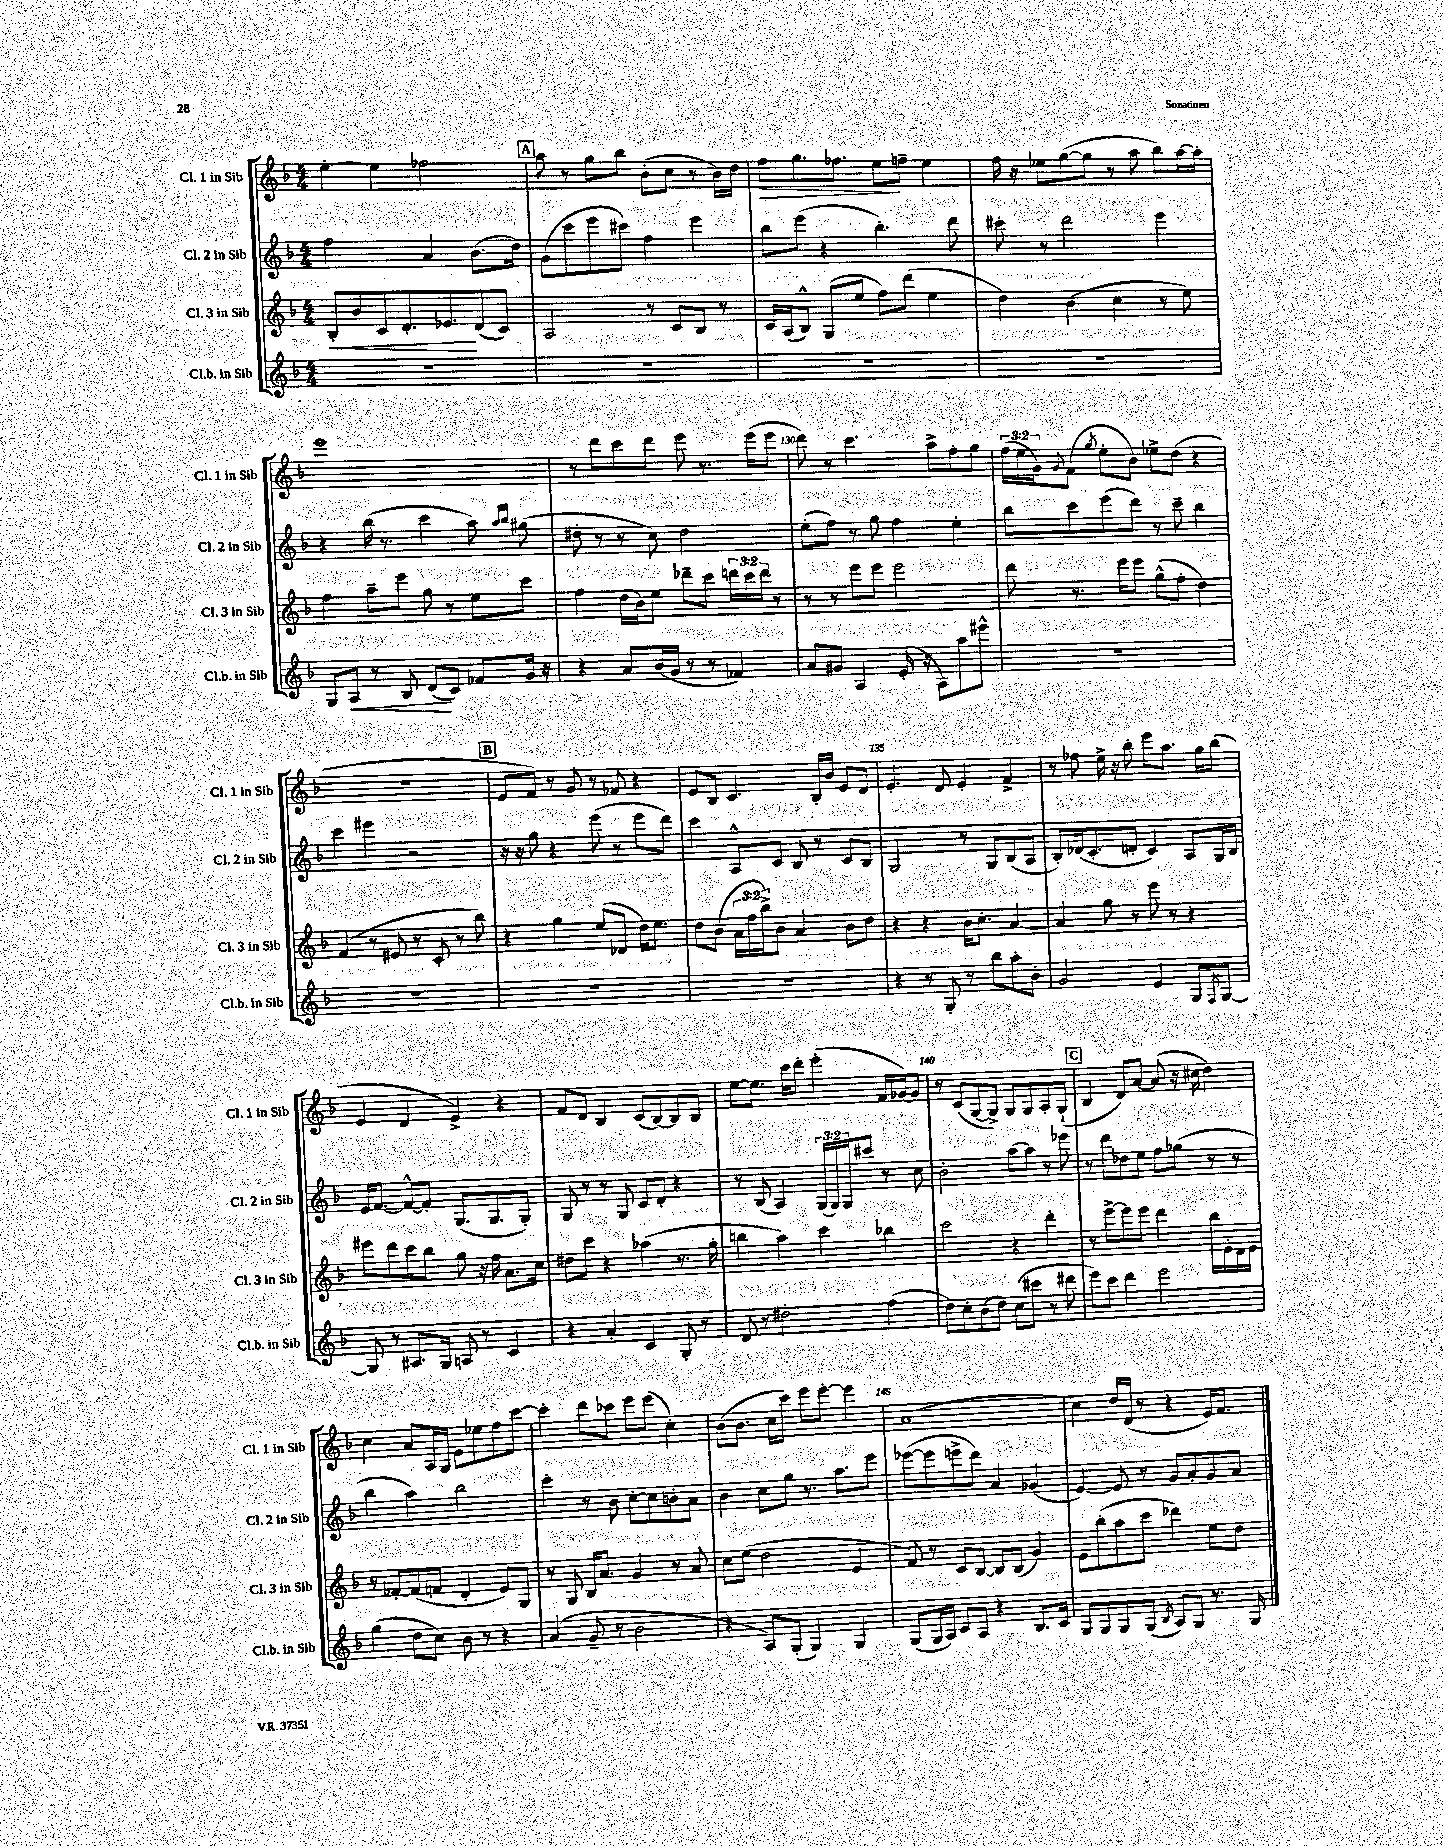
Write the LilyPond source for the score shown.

<<
\new StaffGroup <<
\new Staff = "s0" \with { instrumentName = "Cl. 1 in Sib" shortInstrumentName = "Cl. 1 in Sib" } {
    \clef treble \key f \major \numericTimeSignature \time 4/4 \override Staff.TupletNumber.text = #tuplet-number::calc-fraction-text
    e''4~-. e''4 fes''2 |
    \mark \markup { \box "A" } a''8 r8 g''8 bes''8 bes'8-.( c''8 r8 bes'16) d''16 |
    f''8\> g''8. fes''8. e''8\! f''8-- e''4 |
    f''16 r16 ees''8 g''8~( g''8 r8 a''8 bes''8) a''16~ a''16-. |
    e'''1 |
    r8 d'''8 c'''8 d'''8 e'''8 r8. e'''16( e'''8 |
    d'''8) r8 c'''4. a''8-> f''8-. g''8 |
    \tuplet 3/2 { f''16( e''16 g'16) } \appoggiatura { g'8 } f'8( \acciaccatura { g''8 } e''8-. bes'8) ees''8-> d''8( r4 |
    R1 |
    \mark \markup { \box "B" } e'8 f'8) r8 g'8 r8 fes'8 r4 |
    e'8 bes8 c'4. bes16-. bes'16 e'8 d'8 |
    e'4.-. d'8 e'4-. f'4-> |
    r8 fes''8 e''16-> r16 bes''8-. e'''8 a''8. g''16 bes''8( |
    e'4 d'4 e'4->) r4 |
    f'8 d'8 bes4 c'8( bes8~) bes8 bes8 |
    e''8~ e''8. c'''16 d'''8-. e'''4-.( f'16 ges'16~) ges'8 |
    r8 c'8( g8~ g8->) g8 g8 a8-. g8-!( |
    \mark \markup { \box "C" } bes4 d'8) a'8~ a'8( r16 cis''16 d''4) |
    c''4 a'8 a16 g16 e'8 ees''8 f''8 c'''8~ |
    c'''4-. d'''8 ces'''8 e'''8 e'''8( c''4-.) |
    bes'8( bes'8. c''16 c'''8) e'''8 e'''8~-. e'''4 |
    a'1( |
    c''4) d''16 d'16( r8 r4 e'16) f'8. \bar "|." |
}
\new Staff = "s1" \with { instrumentName = "Cl. 2 in Sib" shortInstrumentName = "Cl. 2 in Sib" } {
    \clef treble \key f \major \numericTimeSignature \time 4/4 \override Staff.TupletNumber.text = #tuplet-number::calc-fraction-text
    f''2 a'4 bes'8.( d''16) |
    \mark \markup { \box "A" } g'8( c'''8 e'''8 cis'''8) f''4 e'''4 |
    bes''8 e'''8( r4 bes''4.-.) d'''8 |
    cis'''8-. r8 d'''2 e'''4 |
    r4 bes''16( r8. c'''4 a''8) \grace { a''16 bes''16 } gis''8( |
    dis''8-. r8 r8 c''8) dis''2 |
    e''8-.( f''8) r8 g''8 f''4 e''4-. |
    bes''8 c'''8 e'''8( d'''8) r8 c'''8-- bes''4 |
    c'''4 eis'''4 r2 |
    \mark \markup { \box "B" } r16 r16 g''8 r4 e'''8( r8 e'''8 d'''8) |
    c'''4 a8-^ c'8 bes8 r8 c'8 bes8 |
    g2 r8 g8 bes8( a8 |
    bes8-.) des'16( c'8.-. d'8-. c'4) a8 g16 bes16 |
    e'16 f'8.~ f'8~-^ f'8-. g8.( g8. g8-.) |
    g8 r8 r8 g8 c'8 d'8-. r4 |
    r8 bes8( a4) \tuplet 3/2 { g16( g16) g16 } cis'''8 r8 c''8 |
    bes'2-. a''8~ a''8 r8 ees'''8 |
    \mark \markup { \box "C" } r8 d'''8 des''8 e''8 f''8 ges''8( r8 r8 |
    bes''4 a''4) bes''2 |
    c'''4-. r8 bes'8 c''8~-. c''8 b'8-. a'8 |
    bes'4 c''8 g''8 r8. a''8. e'''8 |
    ees'''8~( ees'''8 e'''8-> d'''8) a'4 ges'4( |
    e'4~) e'8 r8 g'8 a'8-. g'8 a'8 \bar "|." |
}
\new Staff = "s2" \with { instrumentName = "Cl. 3 in Sib" shortInstrumentName = "Cl. 3 in Sib" } {
    \clef treble \key f \major \numericTimeSignature \time 4/4 \override Staff.TupletNumber.text = #tuplet-number::calc-fraction-text
    bes8-.\< bes'8 c'8 d'8.-. ees'8.\! d'8( c'8) |
    \mark \markup { \box "A" } a2 r8 c'8 bes8 r8 |
    c'16 a16( bes8-^) g8( e''8 f''8) d'''8( e''4 |
    d''4) bes'4( c''4 r8 e''8) |
    f''4 a''8-- e'''8 g''8 r8 e''8 c'''8 |
    f''4 d''16( bes'16) e''8 des'''8-- c'''8 \tuplet 3/2 { d'''16 c'''16 d'''16 } r8 |
    r8 r8 e'''8 e'''8 e'''2 |
    d'''8 r8. e'''16 e'''8 g''8-^( f''8-. d''4) |
    f'4( r8 eis'8 r8 c'8-. r8 bes''8) |
    \mark \markup { \box "B" } r4 g''4 e''8( des'8 d''16) e''8. |
    d''8 bes'8( \tuplet 3/2 { a'16 f''16 bes''16->) } bes'8 a'4 bes'8 d''8 |
    r4 r4 bes'16 c''8.-. a'4~ |
    a'4 g''8 r8 e'''8 r8 r4 |
    eis'''8 d'''8 c'''8 bes''8 g''8 r16 f''16 a'8. c''16 |
    dis''8 c'''8 r4 aes''4( r8. g''16-. |
    b''4 a''4) c'''4 bes''4 |
    c'''2 r4 d'''4-. |
    \mark \markup { \box "C" } r8 e'''8~-> e'''8 e'''8 d'''4 bes''16 e'16-. d'16 e'16 |
    r8 fes'8~-. fes'8( f'8 d'4-. e'8) g8 |
    r8 g8 bes16 a'8. g'4 r8 a'8 |
    c''8 e''8( d''2 e'4 |
    f'8) r8 c'8 bes8~ bes8 bes8( g'4) |
    e'8 bes''8-.( a''8 c'''8 des'''4) e''8 d''8 \bar "|." |
}
\new Staff = "s3" \with { instrumentName = "Cl.b. in Sib" shortInstrumentName = "Cl.b. in Sib" } {
    \clef treble \key f \major \numericTimeSignature \time 4/4
    R1 |
    \mark \markup { \box "A" } R1 |
    R1 |
    R1 |
    g8 a8\< r8 bes8 d'8\!( c'8) fes'8 g'16 r16 |
    r4 a'8 bes'16( g'16 r8 r8 fes'4) |
    a'8 gis'8 a4 e'16-.( r16 a8) a''8 eis'''8-^ |
    R1 |
    R1 |
    \mark \markup { \box "B" } R1 |
    R1 |
    r4 r8 g8-. r8 bes''8 a''8-. bes'8-. |
    g'2 e'4 g8 \acciaccatura { f8 } g8~ |
    g8 r8 ais8. g16 a8 r8 c'4 |
    r4 a'4-. c'4 g8-. r8 |
    d'8 r8 dis''2-. f''4( |
    d''8) c''8-. bes'8( d''8) c''8( cis'''8 r8 dis'''8 |
    \mark \markup { \box "C" } e'''8) c'''8 d'''4 e'''2 |
    g''4( d''8 c''8) bes'8 r8 r4 |
    a'4( g'8-- r8 bes'2 |
    r4 a8) g8-.( g4) g4 |
    g8( g16 a16) c'8 a8 r4 bes8. c'16 |
    g8 g8 g8 g8( \acciaccatura { bes8 } a8) g8 r8. g16 \bar "|." |
}
>>
>>
\layout { \context { \Score currentBarNumber = #124 \override BarNumber.break-visibility = ##(#f #t #t) barNumberVisibility = #(every-nth-bar-number-visible 5) } }
